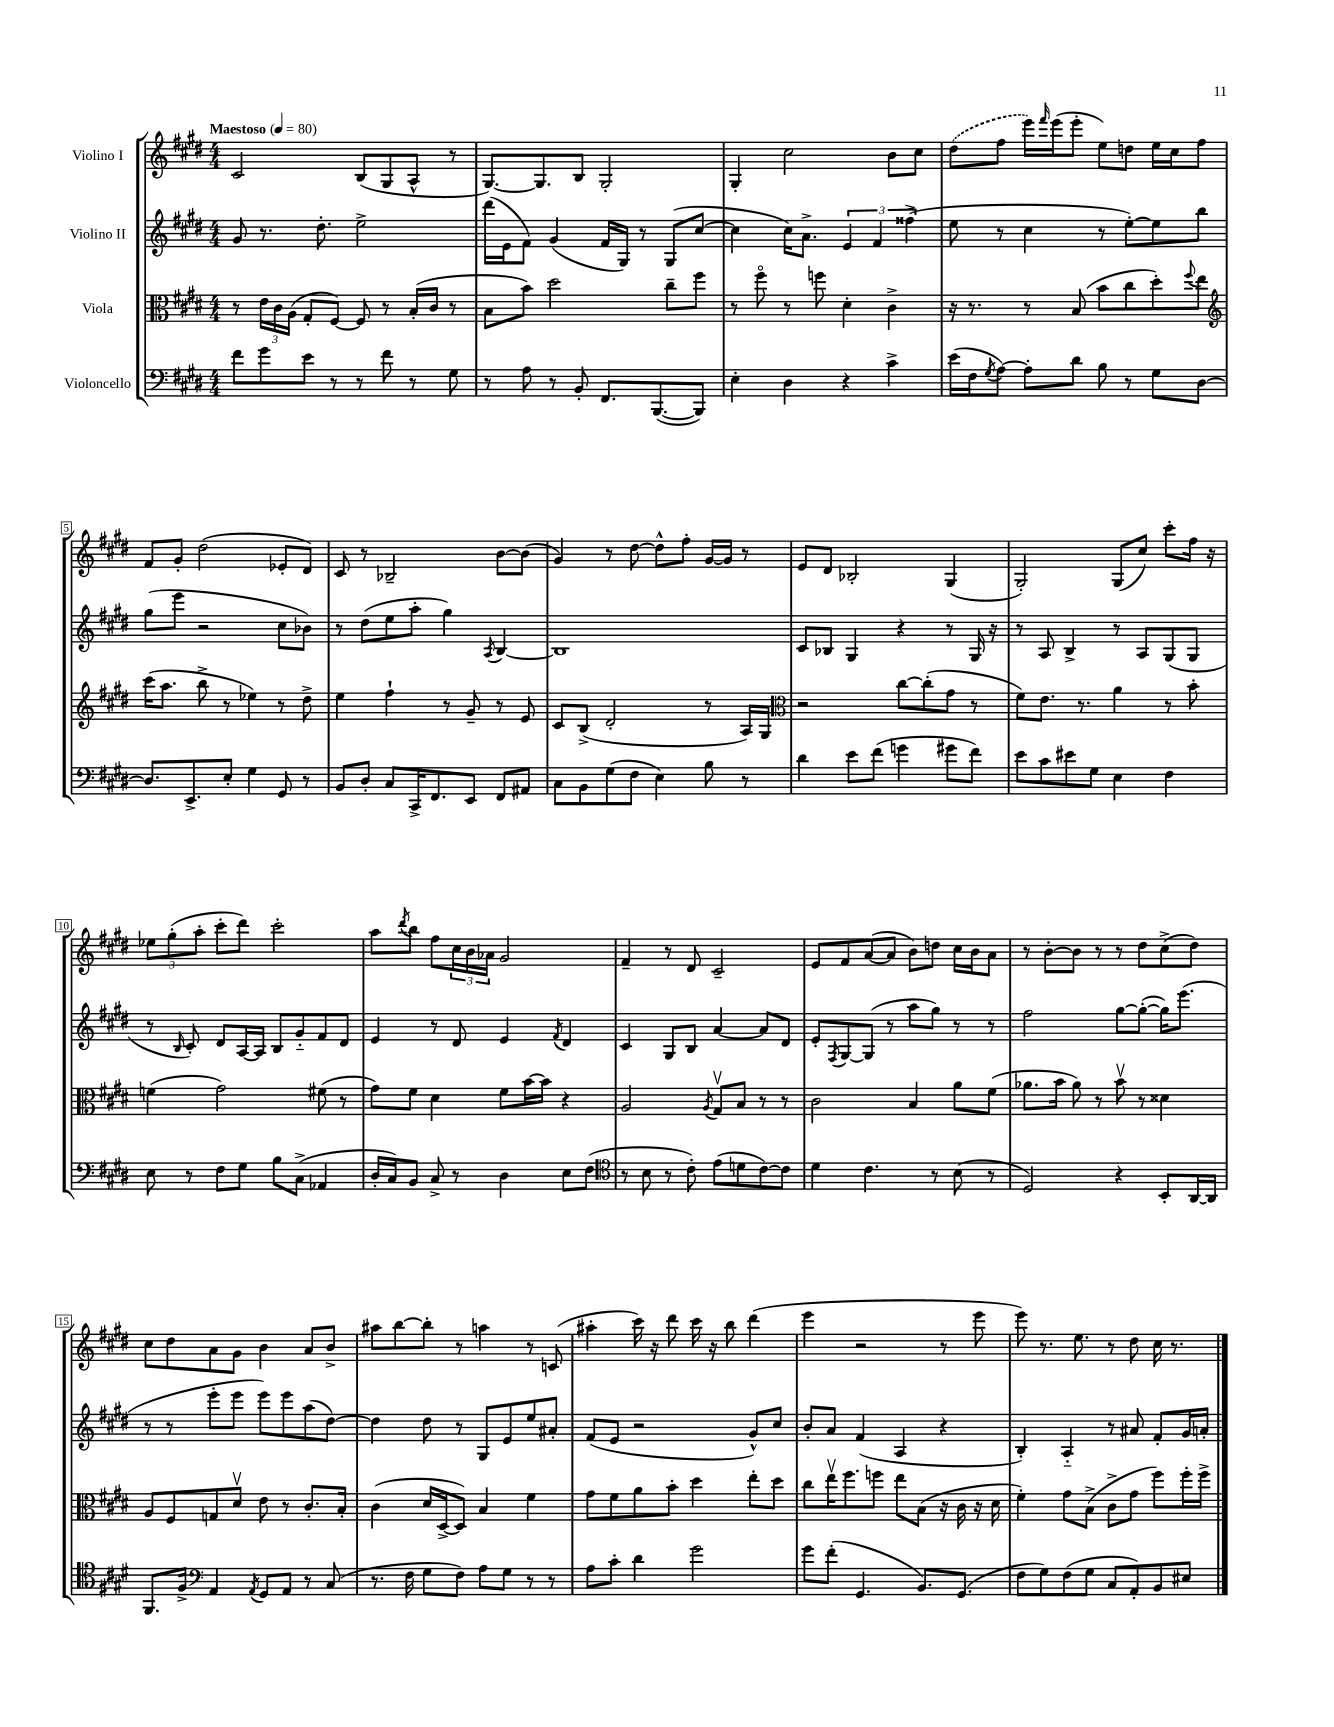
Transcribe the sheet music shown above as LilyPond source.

<<
\new StaffGroup <<
\new Staff = "s0" \with { instrumentName = "Violino I" } {
    \clef treble \key e \major \numericTimeSignature \time 4/4 \tempo "Maestoso" 4 = 80
    cis'2 b8( gis8 a8-^ r8 |
    gis8.~) gis8. b8 gis2-. |
    gis4-. cis''2 b'8 cis''8 |
    \once \slurDashed dis''8( fis''8 e'''16) \grace { fis'''16 } e'''16( e'''8-. e''8) d''8 e''16 cis''16 fis''8 |
    fis'8 gis'8-. dis''2( ees'8-. dis'8) |
    cis'8 r8 bes2-- b'8~ b'8( |
    gis'4) r8 dis''8~ dis''8-^ fis''8-. gis'16~ gis'16 r8 |
    e'8 dis'8 bes2-. gis4( |
    gis2-.) gis8( cis''8) cis'''8-. fis''16 r16 |
    \tuplet 3/2 { ees''8 gis''8-.( a''8-. } cis'''8-. dis'''8) cis'''2-. |
    a''8 \acciaccatura { dis'''8 } b''8 fis''8 \tuplet 3/2 { cis''16 b'16 aes'16 } gis'2 |
    fis'4-- r8 dis'8 cis'2-- |
    e'8 fis'8 a'8~( a'8 b'8) d''8 cis''16 b'16 a'8 |
    r8 b'8~-. b'8 r8 r8 dis''8 cis''8->( dis''8) |
    cis''8 dis''8 a'8 gis'8 b'4 a'8 b'8-> |
    ais''8 b''8~ b''8-. r8 a''4 r8 c'8( |
    ais''4-. cis'''16) r16 dis'''8 cis'''16 r16 b''8 dis'''4( |
    e'''4 r2 r8 e'''8 |
    e'''8) r8. e''8. r8 dis''8 cis''16 r8. \bar "|." |
}
\new Staff = "s1" \with { instrumentName = "Violino II" } {
    \clef treble \key e \major \numericTimeSignature \time 4/4
    gis'8 r8. dis''8.-. e''2-> |
    dis'''16( e'16 fis'8) gis'4( fis'16 gis16) r8 gis8( cis''8~ |
    cis''4 cis''16) a'8.-> \tuplet 3/2 { e'4 fis'4 fisis''4->( } |
    e''8 r8 cis''4 r8 e''8~-.) e''8 b''8 |
    gis''8( e'''8 r2 cis''8 bes'8) |
    r8 dis''8( e''8 a''8-. gis''4) \acciaccatura { a8 } b4~ |
    b1 |
    cis'8 bes8 gis4 r4 r8 gis16 r16 |
    r8 a8 b4-> r8 a8 gis8( gis8 |
    r8 \grace { b16 } cis'8-.) dis'8 a16~ a16 b8 gis'8-_ fis'8 dis'8 |
    e'4 r8 dis'8 e'4 \acciaccatura { fis'8 } dis'4 |
    cis'4 gis8 b8 a'4~ a'8 dis'8 |
    e'8-. \acciaccatura { fis8 } gis8~ gis8( r8 a''8 gis''8) r8 r8 |
    fis''2 gis''8~ gis''8~-.( gis''16) e'''8.( |
    r8 r8 e'''8-. e'''8 e'''8) e'''8 a''8( dis''8~) |
    dis''4 dis''8 r8 gis8 e'8 e''8 ais'8-. |
    fis'8( e'8 r2 gis'8-^) cis''8 |
    b'8-. a'8 fis'4( a4 r4 |
    b4-.) a4-_ r8 ais'8 fis'8-. gis'16 a'16-. \bar "|." |
}
\new Staff = "s2" \with { instrumentName = "Viola" } {
    \clef alto \key e \major \numericTimeSignature \time 4/4
    r8 \tuplet 3/2 { e'16 cis'16 a16( } gis8-. fis8~) fis8 r8 b16-.( cis'16 r8 |
    b8 b'8) dis''2 cis''8-- fis''8 |
    r8 fis''8\flageolet r8 f''8 dis'4-. cis'4-> |
    r16 r8. r8 b8( b'8 cis''8 dis''8-.) \appoggiatura { fis''8 } e''8 |
    \clef treble cis'''16( a''8. b''8-> r8 ees''4) r8 dis''8-> |
    e''4 fis''4-! r8 gis'8-- r8 e'8 |
    cis'8 b8->( dis'2-. r8 a16) gis16 |
    \clef alto r2 cis''8~ cis''8-.( gis'8 r8 |
    fis'8) e'8. r8. a'4 r8 b'8-. |
    f'4( gis'2) fis'8( r8 |
    gis'8) fis'8 dis'4 fis'8 b'16~ b'16 r4 |
    a2 \acciaccatura { a8 } gis8\upbow b8 r8 r8 |
    cis'2 b4 a'8 fis'8( |
    aes'8. b'16 aes'8) r8 b'8\upbow r8 disis'4 |
    a8 fis8 g8 dis'8\upbow e'8 r8 cis'8.-. b16-. |
    cis'4( dis'16 dis16~-> dis8) b4 fis'4 |
    gis'8 fis'8 a'8 b'8-. dis''4 e''8-. dis''8 |
    cis''8 e''16\upbow fis''8. f''8 e''8 b8( r16 cis'16 r16 dis'16 |
    fis'4-.) gis'8 b8->( cis'8-> gis'8 fis''8) fis''16-. fis''16-> \bar "|." |
}
\new Staff = "s3" \with { instrumentName = "Violoncello" } {
    \clef bass \key e \major \numericTimeSignature \time 4/4
    fis'8 gis'8 e'8 r8 r8 fis'8 r8 gis8 |
    r8 a8 r8 b,8-. fis,8. b,,8.~( b,,8) |
    e4-. dis4 r4 cis'4-> |
    e'16( fis16 \acciaccatura { gis8 } a8~) a8-. dis'8 b8 r8 gis8 dis8~ |
    dis8. e,8.-> e8-. gis4 gis,8 r8 |
    b,8 dis8-. cis8 cis,16-> fis,8. e,8 fis,8 ais,8 |
    cis8 b,8 gis8( fis8 e4) b8 r8 |
    dis'4 e'8 fis'8( g'4 gis'8 fis'8) |
    e'8 cis'8 eis'8 gis8 e4 fis4 |
    e8 r8 fis8 gis8 b8 cis8->( aes,4 |
    dis16-. cis16) b,8 cis8-> r8 dis4 e8 fis8( |
    \clef tenor r8 b8 r8 cis'8-.) e'8( d'8 cis'8~) cis'8 |
    dis'4 cis'4. r8 b8( r8 |
    dis2) r4 b,8-. a,16~ a,16 |
    fis,8. fis16-> \clef bass a,4 \acciaccatura { a,8 } gis,8 a,8 r8 cis8( |
    r8. fis16 gis8 fis8) a8 gis8 r8 r8 |
    a8 cis'8-. dis'4 gis'2 |
    gis'8 fis'8-.( gis,4. b,8.) gis,8.( |
    fis8 gis8) fis8( gis8 cis8 a,8-.) b,8 eis8 \bar "|." |
}
>>
>>
\layout { \context { \Score \override BarNumber.stencil = #(make-stencil-boxer 0.1 0.3 ly:text-interface::print) } }
